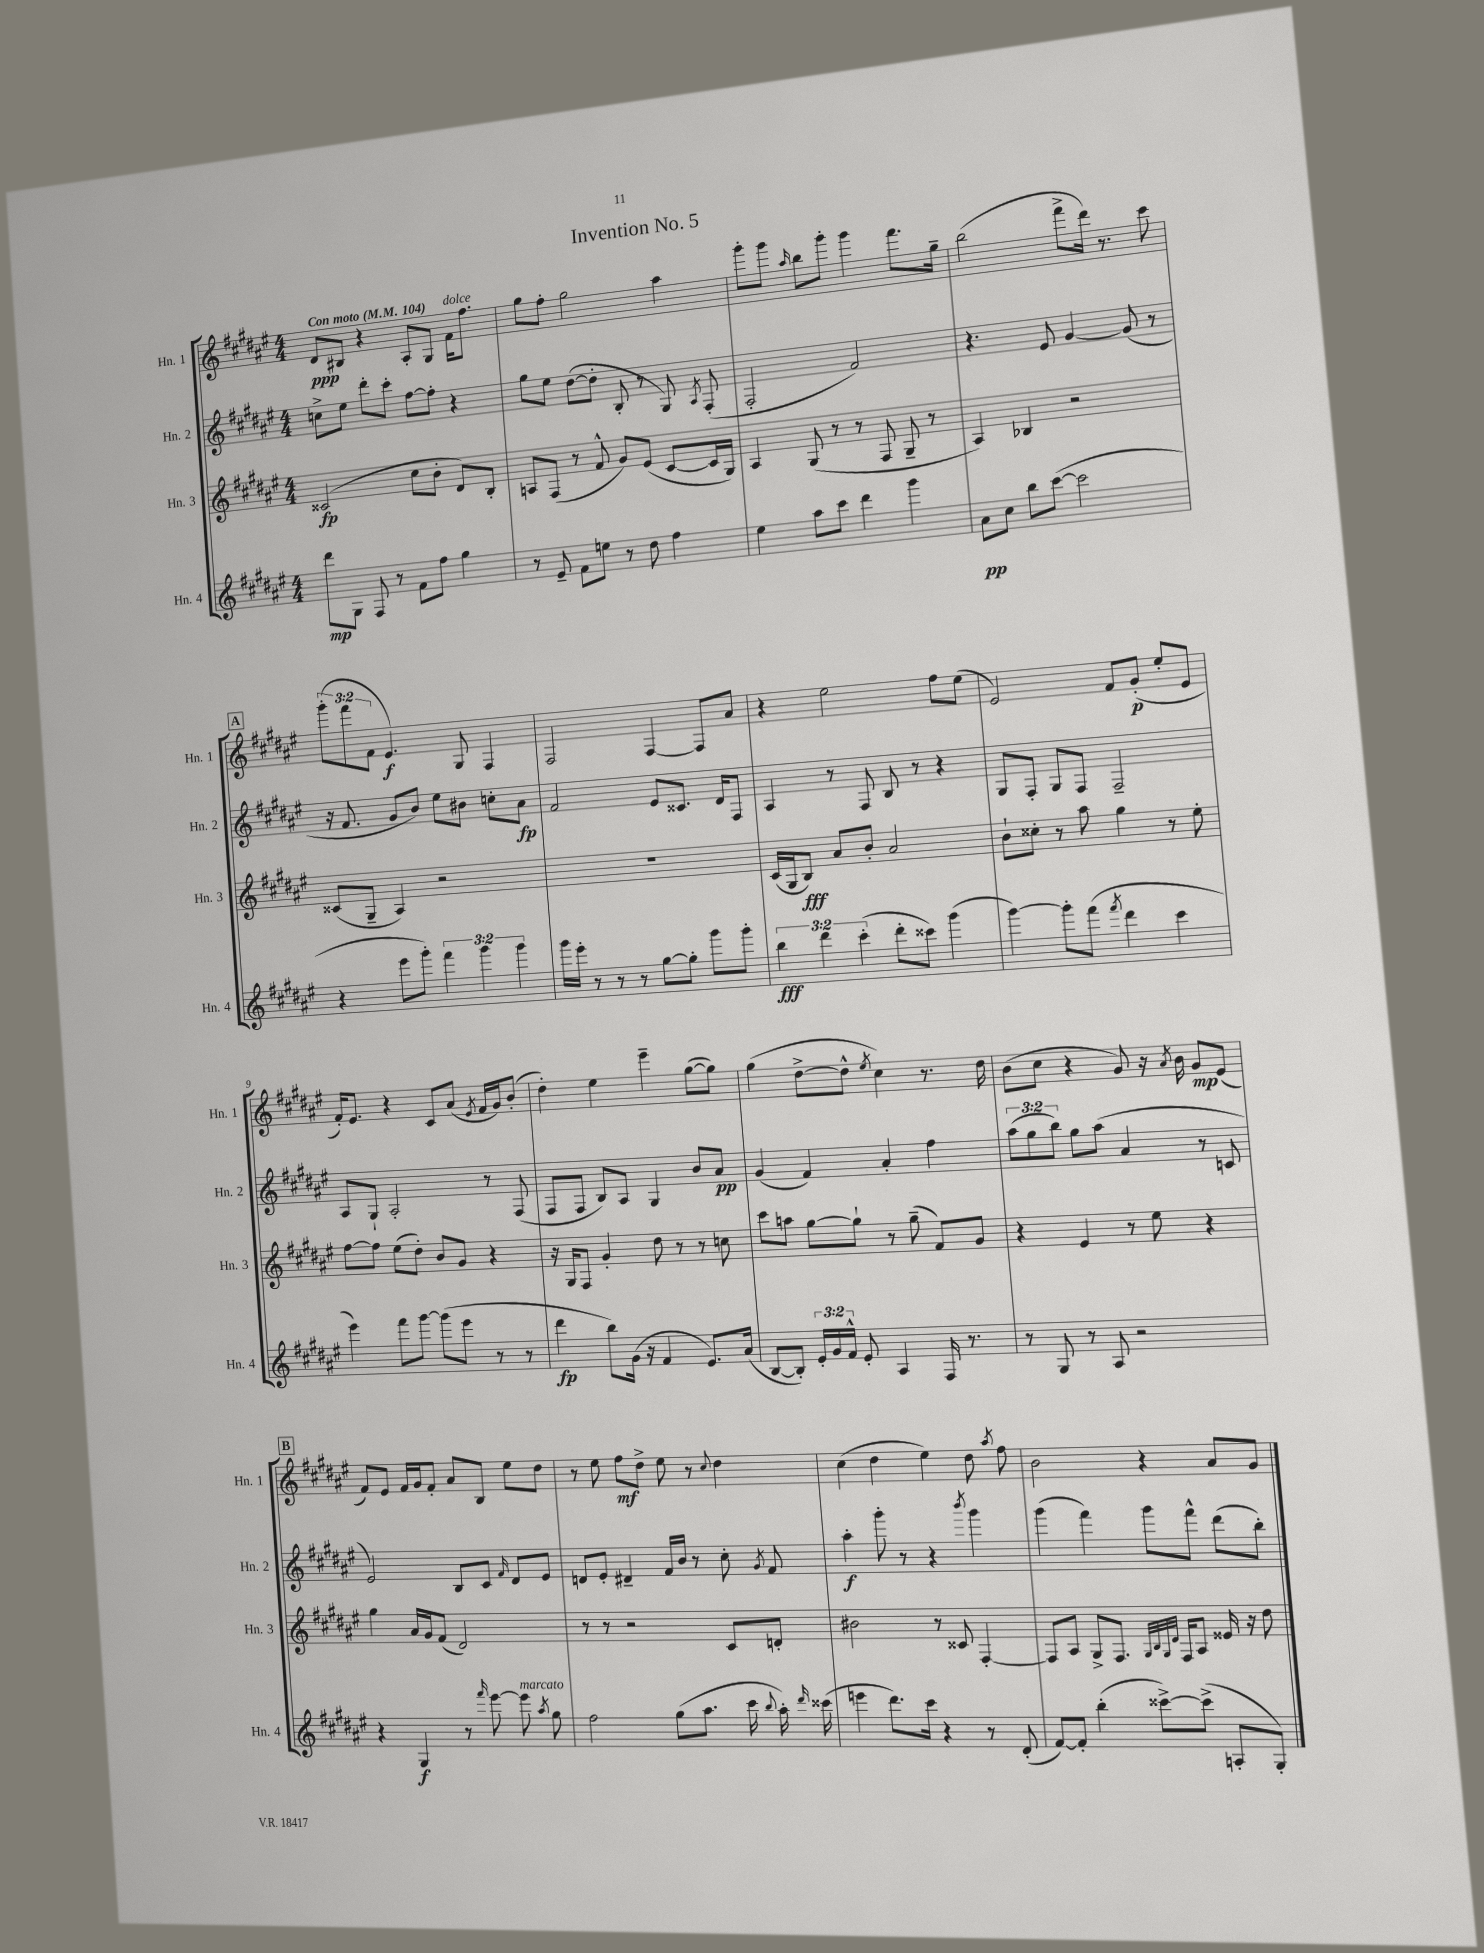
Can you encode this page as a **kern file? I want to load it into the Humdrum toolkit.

**kern	**kern	**kern	**kern
*staff4	*staff3	*staff2	*staff1
*clefG2	*clefG2	*clefG2	*clefG2
*k[f#c#g#d#a#e#]	*k[f#c#g#d#a#e#]	*k[f#c#g#d#a#e#]	*k[f#c#g#d#a#e#]
*M4/4	*M4/4	*M4/4	*M4/4
*MM104	*MM104	*MM104	*MM104
8ddd#	(2c##	8cc^	8d#
8G#	.	8ee#	8B#
8F#	.	8ddd#'	4r
8r	.	8ccc#'	.
8f#	8cc#	[8ff#	8A#'
8ff#	8b'	8ff#']	8G#
4gg#	8d#)	4r	16f#
.	.	.	8.ff#
.	8B'	.	.
=	=	=	=
8r	8A	8gg#	8gg#
8e#~	(8F#	8ee#	8ff#'
8f#	8r	([8dd#	2gg#
8ee	8f#^^	8dd#']	.
8r	8g#)	8B'	.
8dd#	(8e#	8r	.
4ff#	[8c#	8G#)	4aa#
.	.	8qA#	.
.	16c#]	(8F#'	.
.	16G#)	.	.
=	=	=	=
4ee#	4A#	2F#'	8ggg#'
.	.	.	8ggg#
.	.	.	16qqaa#
8aa#	(8G#	.	8bb
8ccc#	8r	.	8ggg#'
4ddd#	8r	2f#)	4ggg#
.	8F#	.	.
4ggg#	8G#~	.	8.fff#
.	8r	.	.
.	.	.	16gg#~
=	=	=	=
8a#	4A#)	4.r	(2bb
8cc#	.	.	.
8bb	4B-	.	.
([8ccc#	.	8e#	.
2ccc#]	2r	[4g#	8fff#^
.	.	.	16ddd#)
.	.	.	8.r
.	.	(8g#]	.
.	.	8r	8ccc#
=	=	=	=
4r	(8c##	16r	(12ggg#'
.	.	8.f#	.
.	.	.	12fff#
.	8G#~	.	.
.	.	.	12f#
8eee#	4A#)	8g#	4.e#)
8ggg#')	.	8b)	.
6fff#	2r	8ee#	.
.	.	8b#	8G#
6ggg#	.	.	.
.	.	8cc'	4F#
6ggg#	.	.	.
.	.	8a#	.
=	=	=	=
16ggg#	1r	2f#	2F#
16eee#'	.	.	.
8r	.	.	.
8r	.	.	.
8r	.	.	.
[8gg#	.	8e#	[4F#
8gg#']	.	8.c##	.
8ggg#	.	.	8F#]
.	.	16d#	.
8ggg#'	.	8F#	8a#
=	=	=	=
6bb	(16c#	4A#	4r
.	16G#	.	.
.	8B)	.	.
6ddd#	.	.	.
.	8a#	8r	2ee#
(6ccc#'	.	.	.
.	8b'	8F#	.
8ddd#'	2a#	8B	.
8ccc##)	.	8r	.
(4ggg#	.	4r	8ff#
.	.	.	(8ee#
=	=	=	=
[4ggg#)	8b`	8G#	2e#)
.	8cc##'	8F#'	.
8ggg#']	8r	8G#	.
(8fff#	8aa#	8F#	.
8qfff#	.	.	.
4ddd#	4gg#	2F#~	8f#
.	.	.	(8g#'
4ccc#	8r	.	8ee#'
.	8ee#'	.	8e#
=	=	=	=
4eee#)	[8ff#	8A#	16f#')
.	.	.	8.e#
.	8ff#]	8G#`	.
8fff#	(8ee#	2A#'	4r
[8ggg#	8dd#')	.	.
(8ggg#]	8b	.	8c#
8eee#	8g#	.	(8a#
.	.	.	8qe#
8r	4r	8r	16f#
.	.	.	16g#)
8r	.	(8F#	(8b'
=	=	=	=
4ddd#	16r	8F#	4dd#')
.	16G#	.	.
.	8F#	8F#	.
8bb)	4g#'	8B)	4ee#
(16g#	.	8A#	.
16r	.	.	.
4f#	8dd#	4G#	4eee#~
.	8r	.	.
8.e#)	8r	8b	([8gg#
.	8cc	8a#	8gg#])
(16a#	.	.	.
=	=	=	=
[8B	8ccc#	(4g#	(4gg#
8B'])	8aa	.	.
24e#'	[8gg#	4f#)	[8dd#^
24g#	.	.	.
24f#^^	.	.	.
8e#'	8gg#`]	.	8dd#^^]
.	.	.	8qee#
4A#	8r	4a#'	4cc#)
.	(8gg#~	.	.
16F#	8f#)	4ff#	8.r
8.r	.	.	.
.	8g#	.	.
.	.	.	16dd#
=	=	=	=
8r	4r	(12aa#	(8b
.	.	12gg#	.
8G#	.	.	8cc#
.	.	12bb)	.
8r	4e#	8gg#	4r
8A#	.	(8aa#	.
2r	8r	4a#	8g#)
.	8ee#	.	16r
.	.	.	8qa#
.	.	.	16b
.	4r	8r	8g#
.	.	8c	(8e#
=	=	=	=
4r	4gg#	2e#)	8f#)
.	.	.	8e#
4G#	16a#	.	16f#
.	16g#	.	16g#
.	(8f#	.	8f#'
8r	2d#)	8B	8a#
16qqfff#	.	.	.
[8eee#	.	8c#	8B
.	.	16qqf#	.
8eee#]	.	8d#	8ee#
8qaa#	.	.	.
8gg#	.	8e#	8dd#
=	=	=	=
2ff#	8r	8d	8r
.	8r	8e#'	8ee#
.	2r	4d#~	8ff#
.	.	.	8dd#^
(8gg#	.	16f#	8ee#
.	.	16b	.
8.aa#	.	8r	8r
.	.	.	8qqcc#
.	8c#	8cc#'	4dd#
16ccc#	.	.	.
8qqbb	.	8qg#	.
16aa#')	8d'	8f#	.
16qqddd#	.	.	.
(16ccc##	.	.	.
=	=	=	=
4eee	2b#	4aa#'	(4cc#
8.ddd#)	.	8ggg#'	4dd#
.	.	8r	.
16ccc#	.	.	.
4r	8r	4r	4ee#)
.	8c##	.	.
.	.	8qbbb	.
8r	[4F#'	4ggg#	8dd#
.	.	.	8qaa#
(8d#'	.	.	8ff#
=	=	=	=
[8f#)	8F#]	(4ggg#	2b
8f#']	8A#	.	.
(4bb'	8G#^	4fff#)	.
.	8.F#	.	.
[8ccc##^)	.	8ggg#	4r
.	32qqG#	.	.
.	32qqB	.	.
.	32qqG#	.	.
.	32qqd#	.	.
.	16F#	.	.
(8ccc##^]	8A#	8fff#^^	.
8A'	16e##	(8ddd#	8a#
.	16r	.	.
8G#')	8dd#	8bb')	8g#
==	==	==	==
*-	*-	*-	*-
